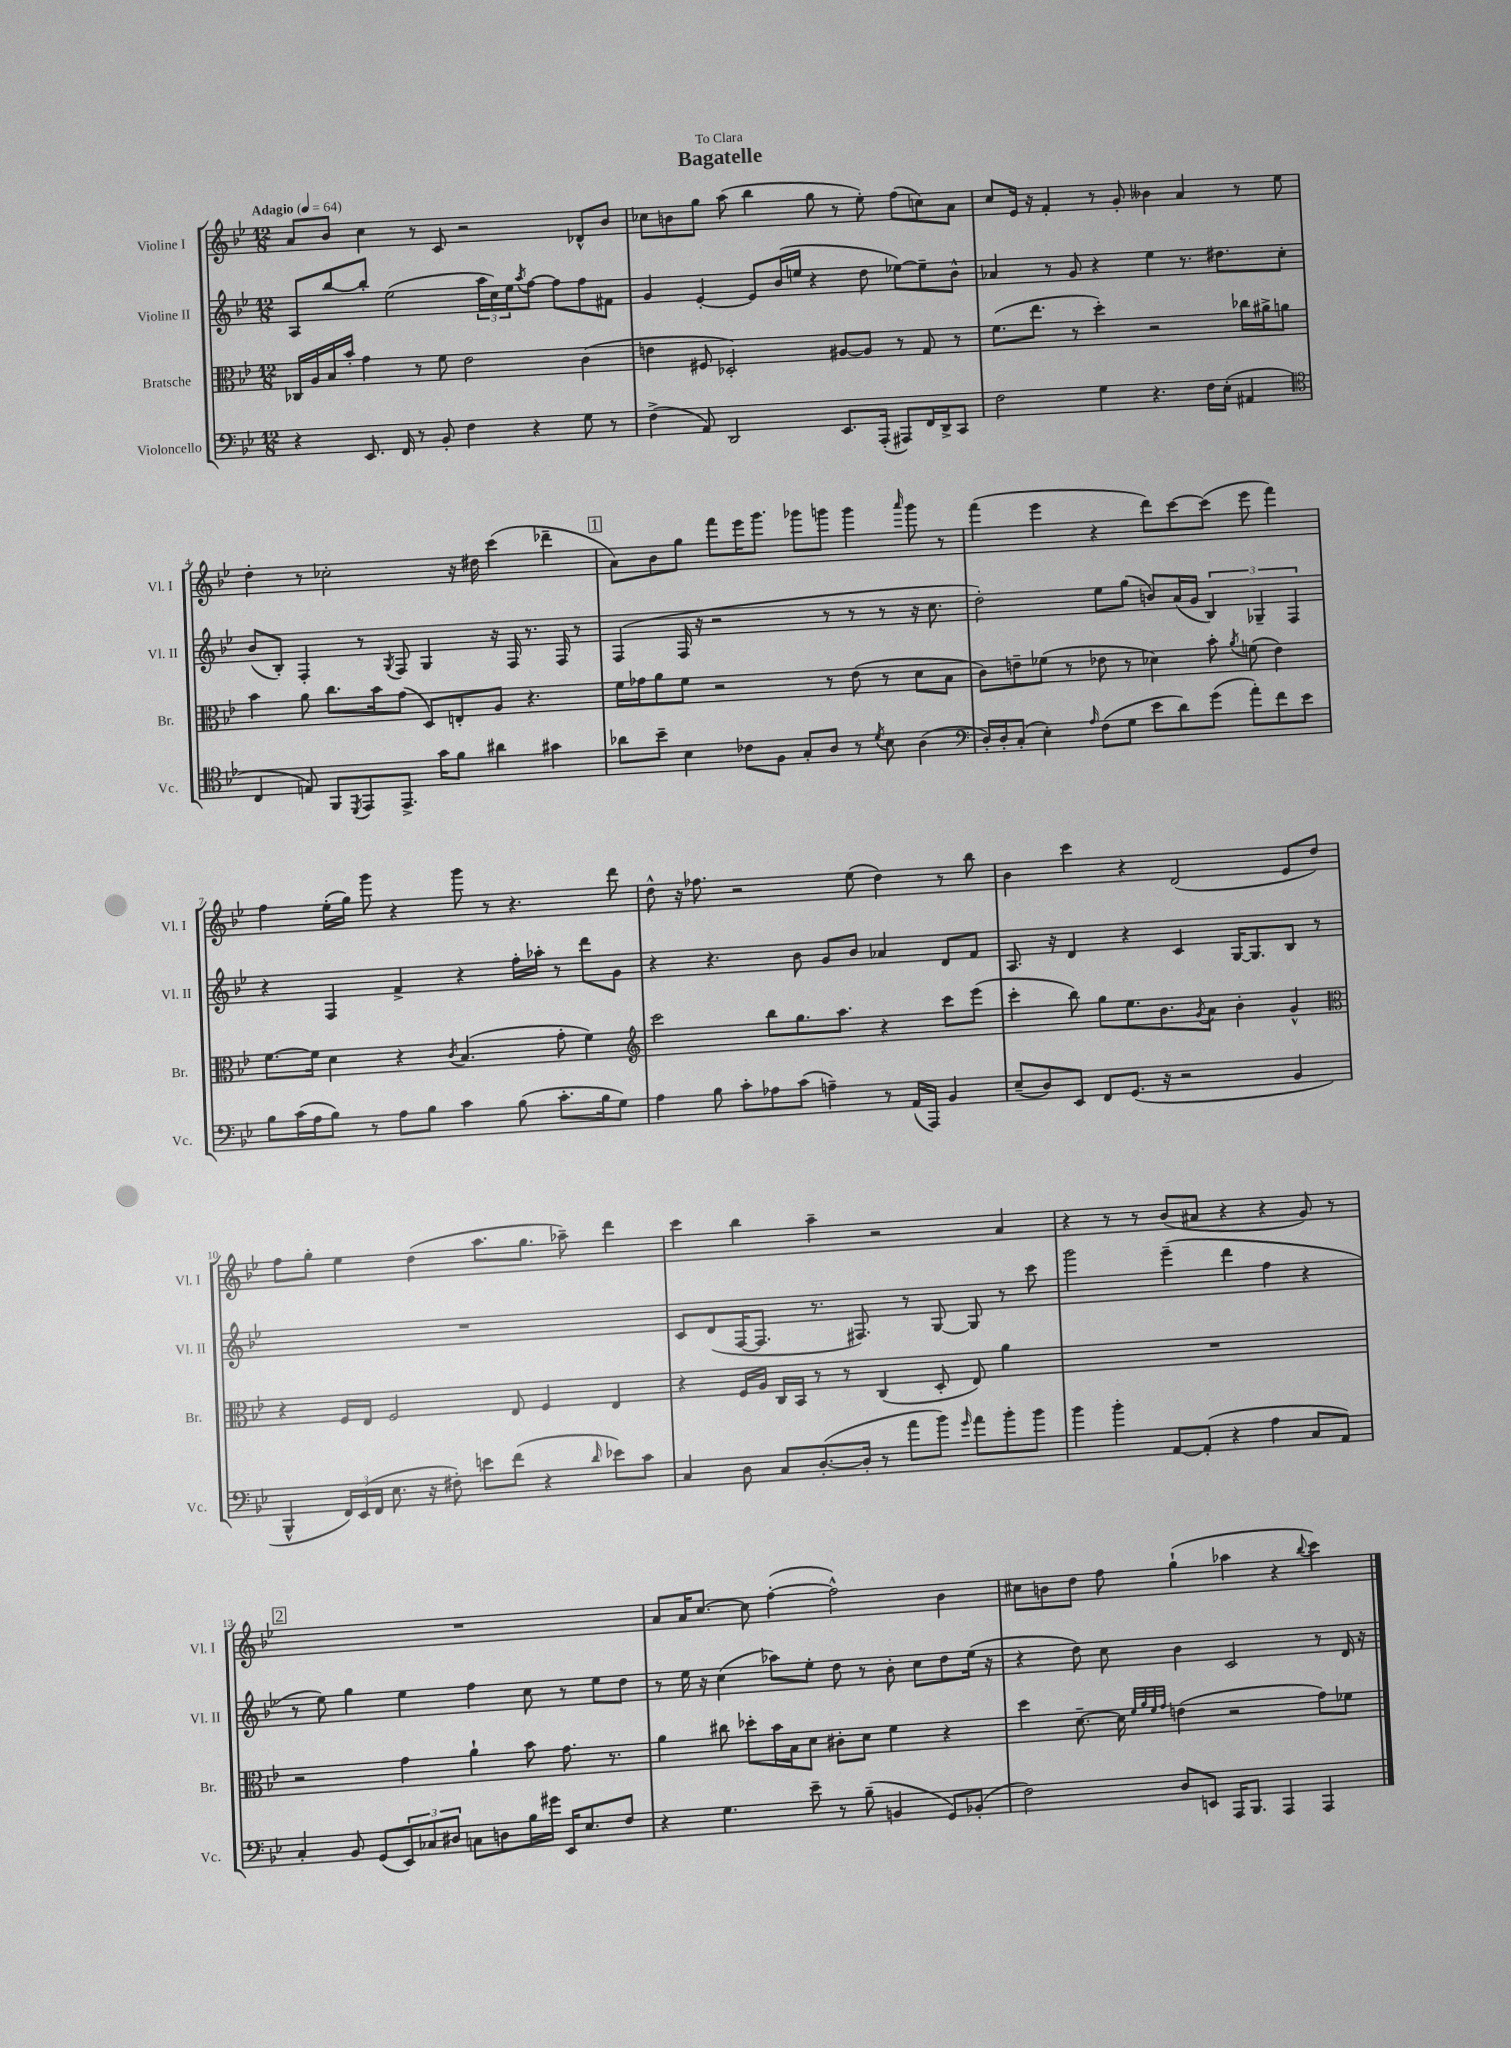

**kern	**kern	**kern	**kern
*part4	*part3	*part2	*part1
*staff4	*staff3	*staff2	*staff1
*I"Violoncello	*I"Bratsche	*I"Violine II	*I"Violine I
*I'Vc.	*I'Br.	*I'Vl. II	*I'Vl. I
*clefF4	*clefC3	*clefG2	*clefG2
*k[b-e-]	*k[b-e-]	*k[b-e-]	*k[b-e-]
*M12/8	*M12/8	*M12/8	*M12/8
*MM64	*MM64	*MM64	*MM64
=1	=1	=1	=1
!	!	!	!LO:TX:a:B:t=Adagio
4r	16C-X/LL	8A/L	8a/L
.	16A/	.	.
.	16B-/	[8bb-/	8b-/J
.	16b-'/JJ	.	.
8.EE-/	4g\	8bb-'/J]	4cc\
.	.	(2ee-\	.
16FF/	.	.	.
8r	8r	.	8r
8BB-'/	8f\	.	8c/
4F\	2e-\	.	2r
.	.	24aa\LL	.
.	.	24cc\)	.
.	.	24ee-\J	.
.	.	8qaa/	.
4r	.	[8ff\J	.
.	.	8ff\L]	.
8G\	(4c\	8ff\	8d-X^^/L
8r	.	8f#X\J	8b-/J
=2	=2	=2	=2
(4F^\	4en\	4g/	8cc-X\L
.	.	.	8bn\
8AA/)	8F#X/	[4e-'/	8gg\J
2DD/	2D-X'/)	.	(8aa\
.	.	8e-/L]	4bb-\
.	.	(16b-/L	.
.	.	16een/JJ	.
.	.	4r	8gg\
8.EE-/L	[8A#X/L	.	8r
.	8A#/J]	8dd\	8ee-'\)
(16AAA'/Jk	.	.	.
8AAA#X/L)	8r	[8ee-X\L)	(8ff\L
16FF/L	8G/	8ee-~\]	8ccn\)
16DD^/J	.	.	.
8CC/J	8r	8b-^^\J	8a\J
=3	=3	=3	=3
2F\	(8.f\L	4a-X/	8cc/L
.	.	.	16e-/Jk
.	8.ee-\J	.	16r
.	.	8r	4f'/
.	8r	8g/	.
4G\	4dd'\)	4r	8r
.	.	.	8g'/
4.r	2r	4ee-\	4b--X\
.	.	8.r	4a/
16F\LL	.	.	.
(16E-'\JJ	.	8.dd#X\L	.
4AA#X/	16cc-X\LL	.	8r
.	16a#X^\J	.	.
.	8an\J	8cc'\J	8ee-\
!!LO:LB:g=z
=4	=4	=4	=4
*clefC4	*	*	*
4C/	4b-\	(8b-/L	4dd'\
.	.	8B-'/J)	.
8En/)	8a\	4F'/	8r
8FF/L	8.cc\L	.	2cc-X'\
8qDD/	.	.	.
8EE-/	.	8r	.
.	16b-\k	.	.
.	.	8qG/	.
8.EE-^/J	(8g\J	8F/	.
.	8D/L)	4G/	.
16g\KL	.	.	.
8f\J	8En'/	.	16r
.	.	.	16dd#X\
4a#X\	8A/J	16r	(4ccc\
.	.	16F/	.
.	4.r	8.r	.
4g#X\	.	.	4ddd-X~\
.	.	16F/	.
.	.	8r	.
!!LO:REH:place=s1:t=1
=5	=5	=5	=5
8a-X\L	16f\LL	(4F/	8a\L)
.	16g-X\J	.	.
8b-~\J	8a\	.	8b-\
4B-\	8f\J	16F/	8gg\J
.	.	16r	.
.	2r	2r	8fff\L
8c-X\L	.	.	16eee-\K
.	.	.	8.ggg\J
8F\J	.	.	.
8G'/L	.	.	8ggg-X\L
8A/J	8r	8r	8gggn\J
8r	(8e-\	8r	4ggg\
8qd/	.	.	.
8B-\	8r	8r	.
.	.	.	16qqaaa/
(4A\	8d\L	16r	8ggg\
.	.	8.cc\	.
.	8B-\J	.	8r
=6	=6	=6	=6
*clefF4	*	*	*
16D'/LL)	8c\L)	2dd'\)	(4fff\
16D'/J	.	.	.
(8C'/J	8en~\	.	.
4E-'\)	(8f-X\J	.	4eee-\
.	8r	.	.
16qqA/	.	.	.
(8F\L	8e-X\	8ee-\L	4r
8G\J	8r	(8gg\J	.
8e-\L	4d-X\)	8bn/L)	8ddd\L)
8d\)	.	(16a/L	[8ccc\
.	.	16g/JJ	.
(8g\J	8b-'\	6B-/)	(8ccc\J]
.	8qa/	.	.
8a'\L)	(8fn\	.	8eee-\
.	.	6G-X~/	.
8f\	4e-\)	.	4fff\)
.	.	6F/	.
8e-\J	.	.	.
!!LO:LB:g=z
=7	=7	=7	=7
8B-\L	[8.f\L	4r	4ff\
(16c\L	.	.	.
16A\J	16f\Jk]	.	.
8B-\J)	4d\	4F/	(16ee-'\LL
.	.	.	16gg\JJ)
8r	.	.	8ggg\
8A\L	4r	4f^/	4r
8B-\J	.	.	.
.	8qc/	.	.
4c\	(4.B-/	4r	8ggg\
.	.	.	8r
(8B-\	.	16ff'\LL	4.r
.	.	16aa-X'\JJ	.
8.c'\L	8g'\	8r	.
.	4f\)	8ddd\L	.
16B-\k	.	.	.
8G\J)	.	8g\J	8ddd\
=8	=8	=8	=8
*	*clefG2	*	*
4A\	2ccc\	4r	8dd^^\
.	.	.	16r
.	.	.	8.ff-X\
8B-\	.	4.r	.
8c'\L	.	.	2r
8A-X\	8bb-\L	.	.
(8c\J	8.gg\	8b-\	.
4An~\)	.	8g/L	.
.	8.aa\J	.	.
.	.	8b-/J	(8ee-\
8r	4r	4a-X/	4dd\)
(16AA/LL	.	.	.
16AAA/JJ)	.	.	.
4BB-/	8ccc\L	8d/L	8r
.	(8eee-\J	8f/J	8bb-\
=9	=9	=9	=9
(8E-~/L	4ccc'\	8.A/	4b-\
8D/)	.	.	.
.	.	16r	.
8EE-/J	8bb-\)	4d/	4ccc\
8FF/L	8gg\L	.	.
(8.GG/J	8.ee-\	4r	4r
16r	8.b-\	.	.
2r	.	4c/	(2d/
.	8qg/	.	.
.	8a\J	.	.
.	4b-'\	[16G/KL	.
.	.	8.G/]	.
4BB-/	4g^^/	8B-/J	8e-/L
.	.	8r	8dd/J)
!!LO:LB:g=z
=10	=10	=10	=10
*	*clefC3	*	*
4BBB-^^/	4r	1.r	8ff\L
.	.	.	8gg'\J
24FF/LL)	16F/LL	.	4ee-\
(24EE-/	.	.	.
.	16E-/JJ	.	.
24FF/JJ	.	.	.
8.E-\	2F/	.	.
.	.	.	(4dd\
16r	.	.	.
8F#X'\)	.	.	.
8en\L	.	.	8.aa\L
(8f\J	8E-/	.	.
.	.	.	8.gg\J
4r	4F/	.	.
.	.	.	8aa-X~\)
16qqd/	.	.	.
8e-X\L)	4E-/	.	4ddd\
8c\J	.	.	.
=11	=11	=11	=11
4C/	4r	8c/L	4ccc\
.	.	(8d/	.
8D\	16F/LL	[16F/K	4bb-\
.	16A/JJ	8.F/J]	.
8C/L	16C/LL	.	.
.	16BB-/JJ	.	.
([8.D'/	8r	8.r	4aa~\
.	8r	.	.
16D'/Jk]	.	8.F#X/)	.
8r	(4C/	.	2r
8a\L	.	8r	.
8b-\J)	8D'/	[8G/	.
16qqg/	.	.	.
8a\L	8E-/)	8G/]	.
8b-'\	4a\	8r	4a/
8b-\J	.	8ccc\	.
=12	=12	=12	=12
4b-\	1.r	2ggg\	4r
4b-'\	.	.	8r
.	.	.	8r
[8AA/L	.	(4eee-~\	(8b-/L
(8AA'/J]	.	.	8a#X/J
4r	.	4ddd\	4r
4A\	.	4ff\	4r
8C/L	.	4r	8g/)
8AA/J)	.	.	8r
!!LO:LB:g=z
!!LO:REH:place=s1:t=2
=13	=13	=13	=13
4C'/	2r	8r	1.r
.	.	8ee-\)	.
8BB-/	.	4gg\	.
(8GG/L	.	.	.
12EE-/)	4g\	4ee-\	.
12C-X/	.	.	.
12D#X/J	.	.	.
8Cn\L	4a`\	4ff\	.
8Dn\	.	.	.
16B-\L	8b-\	8cc\	.
16g#X\JJ	.	.	.
16EE-/KL	8.g\	8r	.
8.E-/	.	.	.
.	.	8ee-\L	.
.	8.r	.	.
8F/J	.	8dd\J	.
=14	=14	=14	=14
4r	4a\	8r	8a/L
.	.	16ee-\	16a/K
.	.	16r	[8.cc/J
4.G\	8cc#X\	(4cc\	.
.	8dd-X'\L	.	8cc\]
.	16b-\L	8aa-X\L)	([4ff'\
.	16B-\J	.	.
8e-~\	8d\J	8ee-'\J	.
8r	8c#X'\L	8dd\	2ff^^\])
(8B-~\	8d\J	8r	.
4BBn/	4f\	8b-'\	.
.	.	8cc\L	.
8GG/L)	4r	8dd\	4b-\
(8BB-X'/J	.	(16ee-\Jk	.
.	.	16r	.
=15	=15	=15	=15
2F\)	4dd\	4r	8cc#X\L
.	.	.	8bn\
.	[8.d~\	8dd\)	8dd\J
.	.	8cc\	8ff\
.	16d\]	.	.
.	32qqf/LLL	.	.
.	32qqa/	.	.
.	32qqf/	.	.
.	32qqg/JJJ	.	.
8D/L	(4en\	4b-\	(4gg`\
8EEn/J	.	.	.
16AAA/KL	2r	2c/	4aa-X\
8.BBB-/J	.	.	.
4AAA/	.	.	4r
.	.	.	8qqbb-/
4AAA/	8g\L)	8r	4ccc\)
.	8f-X\J	16d/	.
.	.	16r	.
==	==	==	==
*-	*-	*-	*-
